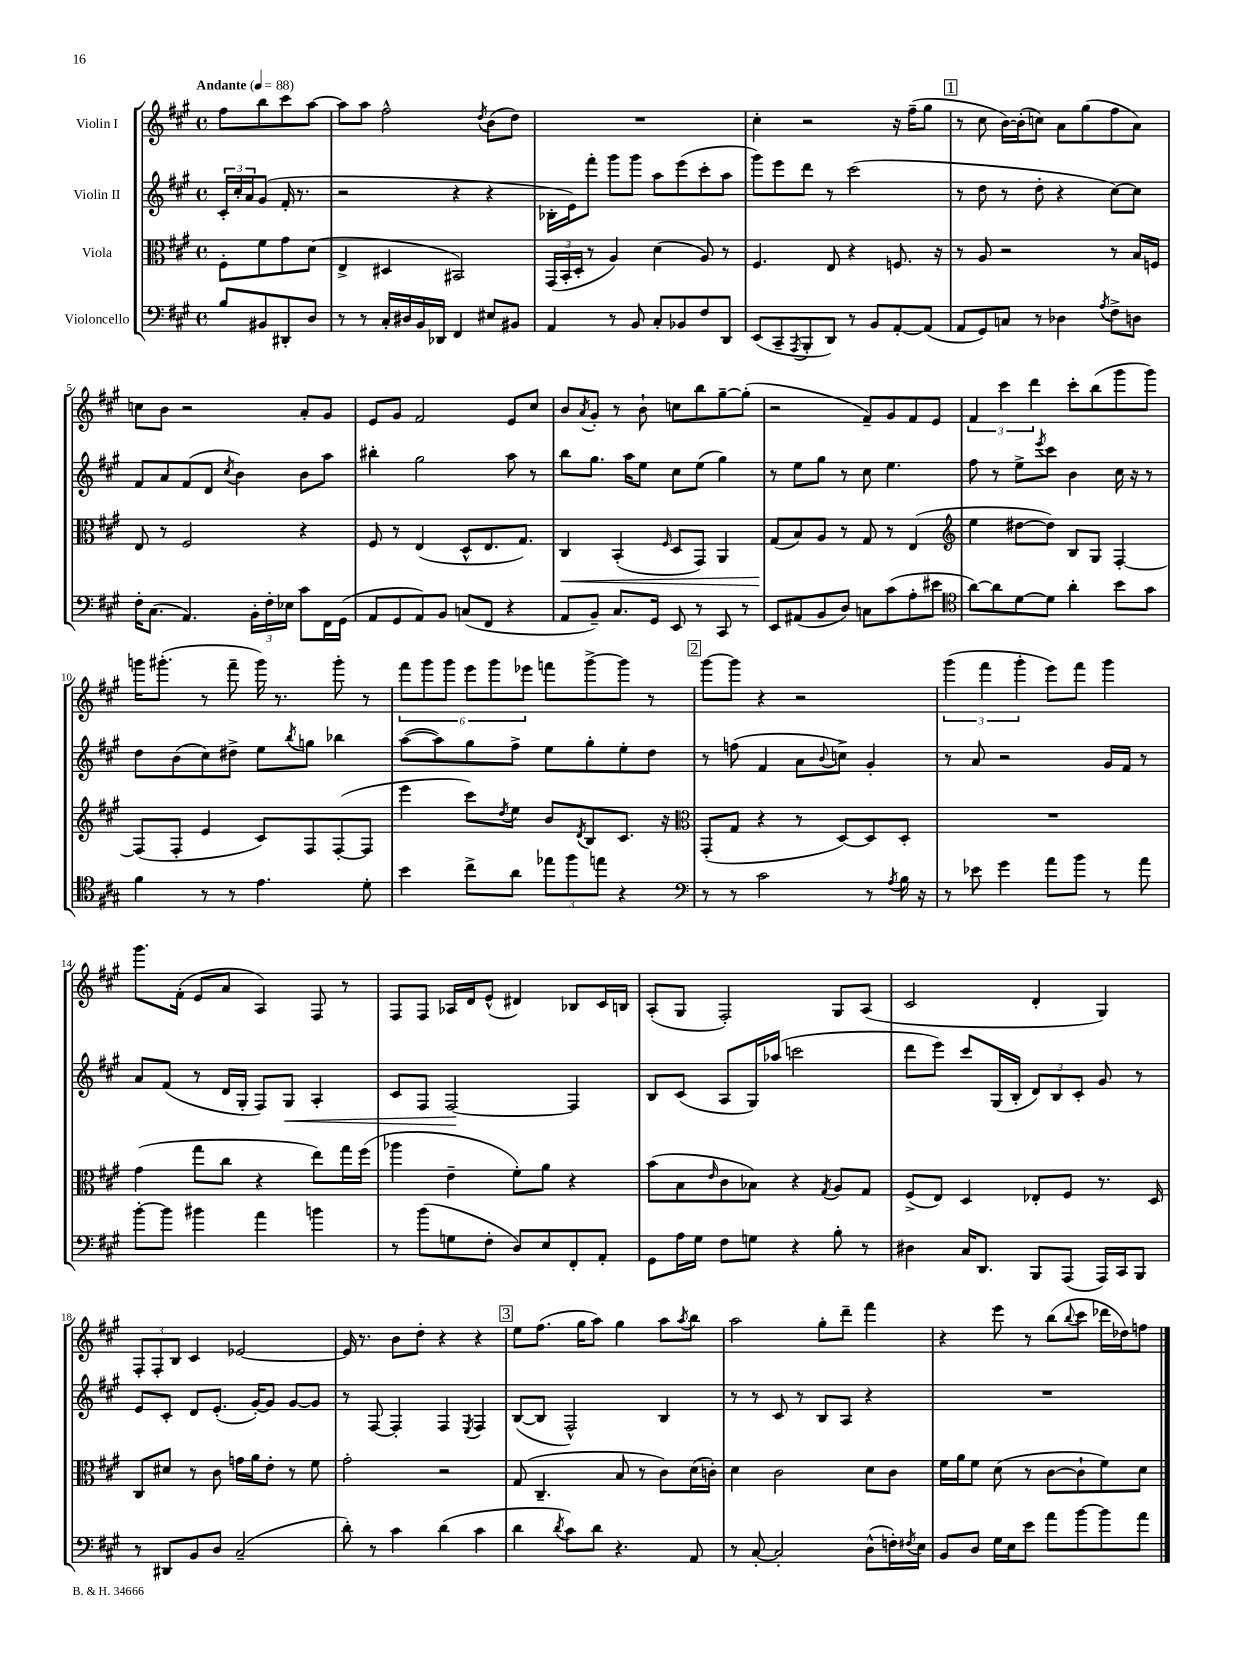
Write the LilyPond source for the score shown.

<<
\new StaffGroup <<
\new Staff = "s0" \with { instrumentName = "Violin I" } {
    \clef treble \key a \major \defaultTimeSignature \time 4/4 \partial 2 \tempo "Andante" 4 = 88
    fis''8 b''8 cis'''8 a''8~ |
    a''8 a''8 fis''2-^ \acciaccatura { d''8 } b'8( d''8) |
    R1 |
    cis''4-. r2 r16 fis''16--( gis''8 |
    \mark \markup { \box "1" } r8 cis''8 b'16~) b'16-.( c''8) a'8 gis''8( fis''8 a'8) |
    c''8 b'8 r2 a'8-. gis'8 |
    e'8 gis'8 fis'2 e'8 cis''8 |
    b'8 \acciaccatura { a'8 } gis'8-. r8 b'8-! c''8 b''8 gis''8~-- gis''8-.( |
    r2 fis'8--) gis'8 fis'8 e'8 |
    \tuplet 3/2 { fis'4 cis'''4 d'''4 } cis'''8-. b''8( gis'''8 gis'''8) |
    g'''16 gis'''8.-.( r8 fis'''8-- gis'''16) r8. gis'''8-. r8 |
    \tuplet 6/4 { fis'''8 gis'''8 gis'''8 e'''8 gis'''8 ees'''8 } f'''8 gis'''8~-> gis'''8 r8 |
    \mark \markup { \box "2" } gis'''8~ gis'''8 r4 r2 |
    \tuplet 3/2 { gis'''4( fis'''4 gis'''4-. } e'''8) fis'''8 gis'''4 |
    gis'''8. fis'16-.( e'8 a'8 a4) fis8 r8 |
    fis8 fis8 aes16 d'16 e'8-^( dis'4) bes8 cis'16 b16 |
    a8-.( gis8 fis2-.) gis8 a8( |
    cis'2 d'4-. gis4) |
    \tuplet 3/2 { fis8-. fis8-. b8 } cis'4 ees'2~ |
    ees'16 r8. b'8 d''8-. r4 r4 |
    \mark \markup { \box "3" } e''8 fis''8.( gis''16 a''8) gis''4 a''8 \acciaccatura { a''8 } b''8 |
    a''2 gis''8-. d'''8-- fis'''4 |
    r4 e'''8 r8 b''8( \appoggiatura { b''8 } cis'''8 des'''16 des''16) f''8 \bar "|." |
}
\new Staff = "s1" \with { instrumentName = "Violin II" } {
    \clef treble \key a \major \defaultTimeSignature \time 4/4 \partial 2
    \tuplet 3/2 { cis'16-. cis''16-. a'16 } gis'8( fis'16-. r8. |
    r2 r4 r4 |
    bes16-. e'16) fis'''8-. gis'''8 gis'''8 a''8 e'''8( cis'''8-. a''8 |
    gis'''8) e'''8 d'''8 r8 cis'''2( |
    \mark \markup { \box "1" } r8 d''8 r8 d''8-. r4 cis''8~) cis''8 |
    fis'8 a'8 fis'8( d'8 \acciaccatura { cis''8 } b'4) b'8 a''8 |
    bis''4-. gis''2 a''8 r8 |
    b''8 gis''8. a''16 e''8 cis''8 e''8( gis''4) |
    r8 e''8 gis''8 r8 cis''8 e''4. |
    fis''8 r8 e''8-> \acciaccatura { e'''8 } cis'''8 b'4 cis''16 r16 r8 |
    d''8 b'8( cis''8) dis''8-> e''8 \acciaccatura { b''8 } g''8 bes''4 |
    a''8~( a''8) gis''8 fis''8-> e''8 gis''8-. e''8-. d''8 |
    \mark \markup { \box "2" } r8 f''8( fis'4 a'8 \appoggiatura { b'8 } c''8->) gis'4-. |
    r8 a'8 r2 gis'16 fis'16 r8 |
    a'8 fis'8( r8 d'16 gis16-. fis8) gis8\< a4-. |
    cis'8 fis8 fis2~\! fis4 |
    b8 cis'8( a8 gis16) aes''16( c'''2 |
    d'''8 e'''8) cis'''8 gis16( b16-. \tuplet 3/2 { d'8) b8 cis'8-. } gis'8 r8 |
    e'8 cis'8-. d'8 e'8.-.( gis'16~-.) gis'8 gis'8~ gis'8 |
    r8 fis8~ fis4-. fis4 \acciaccatura { e8 } fis4 |
    \mark \markup { \box "3" } b8~( b8 fis2-^) b4 |
    r8 r8 cis'8 r8 b8 a8 r4 |
    R1 \bar "|." |
}
\new Staff = "s2" \with { instrumentName = "Viola" } {
    \clef alto \key a \major \defaultTimeSignature \time 4/4 \partial 2
    fis8-. fis'8 gis'8 d'8( |
    e4-> dis4 bis,2) |
    \tuplet 3/2 { gis,16( b,16-. d16-. } r8 a4) d'4( a8) r8 |
    fis4. e8 r4 f8. r16 |
    \mark \markup { \box "1" } r8 a8 r2 r8 b16 f16 |
    e8 r8 fis2 r4 |
    fis8 r8 e4( d8-^ e8. gis8.) |
    cis4\< b,4-.( \grace { fis16 } d8 gis,8) a,4 |
    gis8\!( b8) a8 r8 gis8 r8 e4( |
    \clef treble e''4 dis''8~ dis''8) b8 gis8 fis4~-. |
    fis8( fis8-. e'4 cis'8) fis8 fis8~-.( fis8 |
    e'''4 cis'''8) \acciaccatura { d''8 } e''8 b'8 \acciaccatura { d'8 } b8 cis'8. r16 |
    \mark \markup { \box "2" } \clef alto gis,8-.( gis8 r4 r8 d8~) d8 d8-. |
    R1 |
    gis'4( gis''8 cis''8 r4 e''8) gis''16 fis''16( |
    aes''4 e'4-- fis'8-.) a'8 r4 |
    b'8( b8 \grace { e'16 } cis'8 bes8) r4 \acciaccatura { gis8 } a8 gis8 |
    fis8->( e8) d4 ees8-. fis8 r8. d16 |
    cis8 dis'8 r8 cis'8 g'16 a'16 e'8-. r8 fis'8 |
    gis'2-. r2 |
    \mark \markup { \box "3" } gis8( cis4.-- b8 r8 cis'8) d'16( c'16-.) |
    d'4 cis'2 d'8 cis'8 |
    fis'16 a'16 fis'8 d'8( r8 cis'8~ cis'8-! fis'8) d'8 \bar "|." |
}
\new Staff = "s3" \with { instrumentName = "Violoncello" } {
    \clef bass \key a \major \defaultTimeSignature \time 4/4 \partial 2
    b8 bis,8 dis,8-. d8 |
    r8 r8 cis16-. dis16 b,16 des,16 fis,4 eis8 bis,8 |
    a,4 r8 b,8 cis8-. bes,8 fis8 d,8 |
    e,8( cis,8-- \acciaccatura { a,,8 } b,,8-. d,8) r8 b,8 a,8~-. a,8( |
    \mark \markup { \box "1" } a,8 gis,8) c8 r8 des4 \acciaccatura { a8 } fis8-> d8 |
    fis16-. cis8.( a,4.) \tuplet 3/2 { b,16-. fis16-. ees16 } cis'8 fis,16 gis,16( |
    a,8 gis,8 a,8) b,8 c8( fis,8 r4 |
    a,8 b,8--) cis8. gis,16 e,8 r8 cis,8 r8 |
    e,8 ais,8( b,8 d8) c8 cis'8( a8-. eis'8 |
    \clef tenor a'8~) a'8 d'8~ d'8 a'4-. b'8 gis'8 |
    fis'4 r8 r8 e'4. d'8-. |
    b'4 cis''8-> a'8 \tuplet 3/2 { ees''8 fis''8 e''8 } r4 |
    \mark \markup { \box "2" } \clef bass r8 r8 cis'2 r8 \acciaccatura { a8 } b16 r16 |
    r8 ees'8 gis'4 a'8 b'8 r8 a'8 |
    b'8~-. b'8 bis'4 a'4 b'4 |
    r8 b'8( g8 fis8-. d8) e8 fis,8-. a,8-. |
    gis,8 a16 gis16 fis8 g8 r4 b8-. r8 |
    dis4 cis16 d,8. b,,8 a,,8( a,,16) cis,16 b,,8 |
    r8 dis,8 b,8 d8 cis2--( |
    d'8-.) r8 cis'4 d'4( cis'4 |
    \mark \markup { \box "3" } d'4 \acciaccatura { d'8 } cis'8) d'8 r4. a,8 |
    r8 cis8~-. cis2-. d8-^( f16-.) \acciaccatura { fis8 } e16 |
    b,8 d8 gis16 e16 e'8 a'8 b'8~ b'8 a'8 \bar "|." |
}
>>
>>
